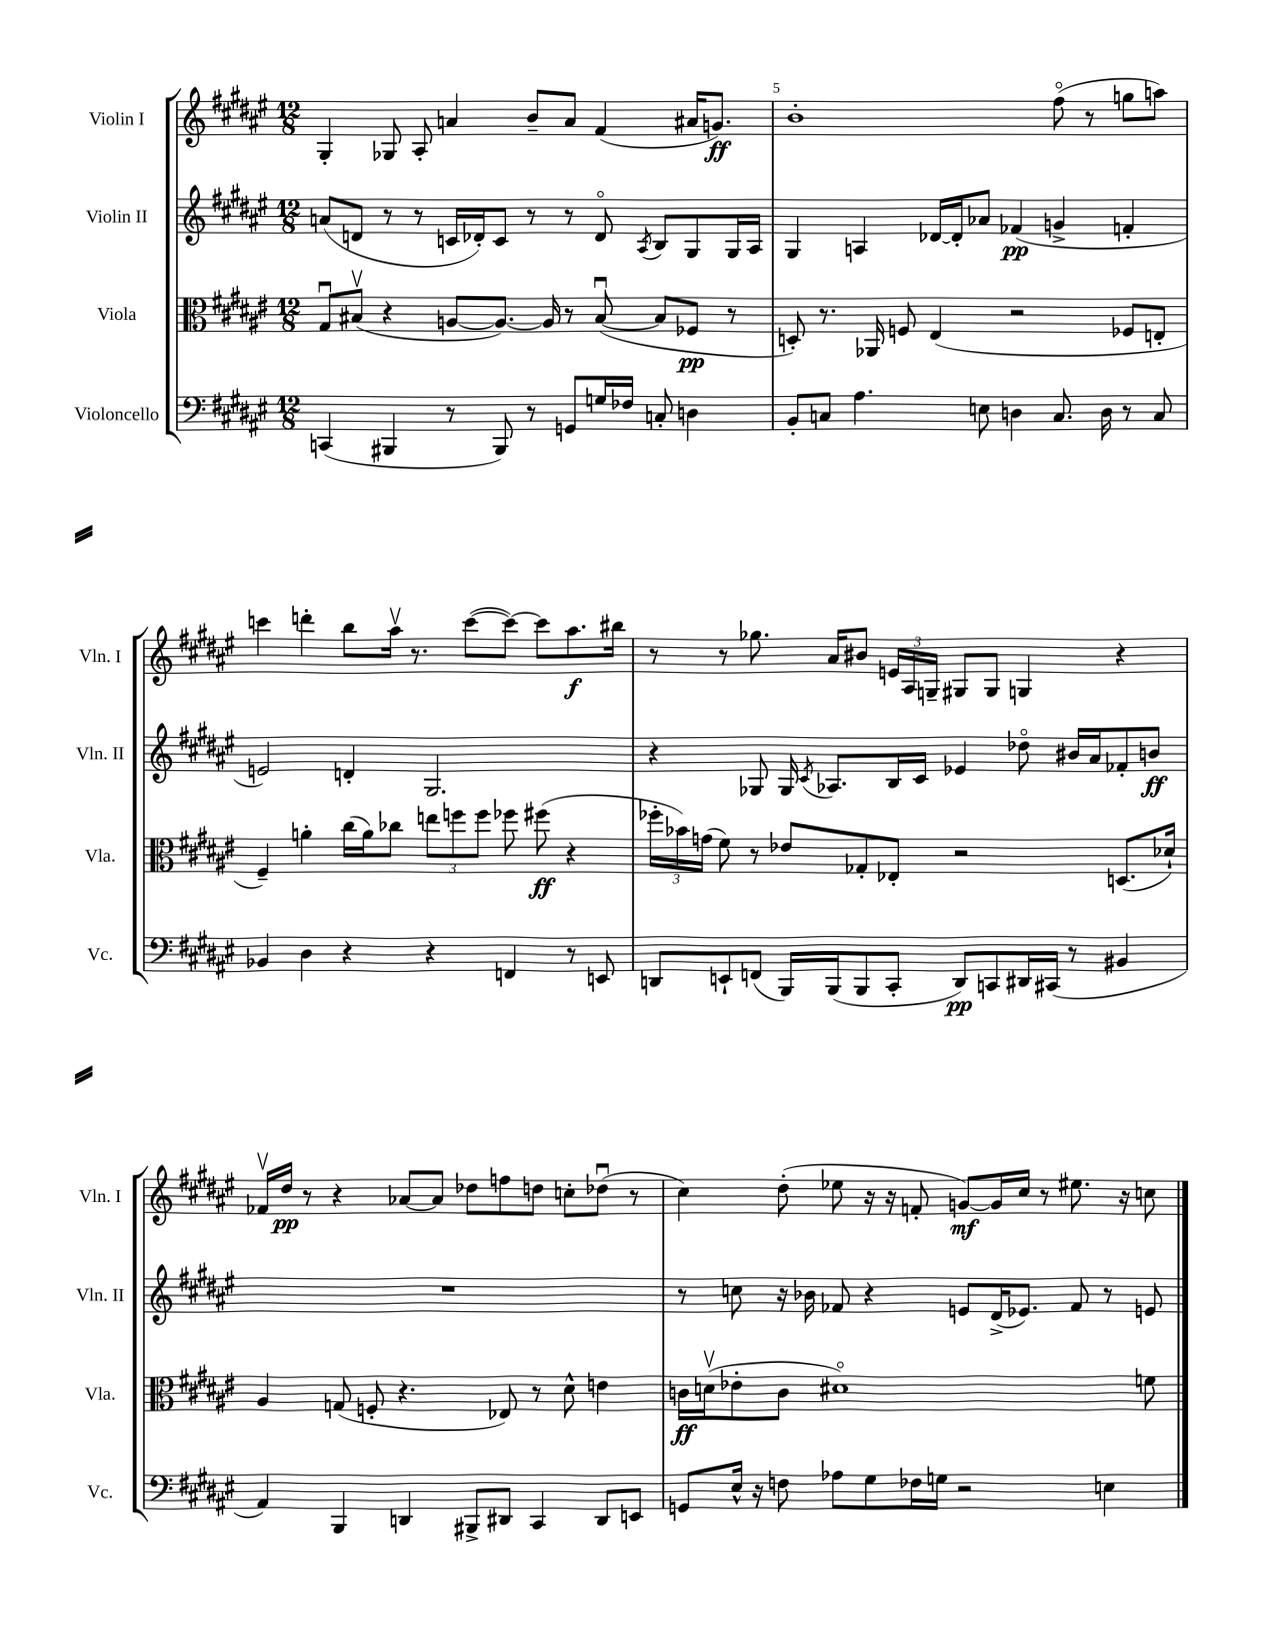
<<
\new StaffGroup <<
\new Staff = "s0" \with { instrumentName = "Violin I" shortInstrumentName = "Vln. I" } {
    \clef treble \key fis \major \numericTimeSignature \time 12/8
    \autoBeamOff gis4-. ges8 ais8-. a'4 b'8[-- a'8] fis'4( ais'16[ g'8.]\ff) |
    b'1-. fis''8\flageolet( r8 g''8[ a''8]) |
    c'''4 d'''4-. b''8[ ais''16]\upbow r8. c'''8[~( c'''8]~) c'''8[ ais''8.\f bis''16] |
    r8 r8 ges''8. ais'16[ bis'8] \tuplet 3/2 { e'16[ ais16 g16]-- } gis8[ gis8] g4 r4 |
    fes'16[\upbow dis''16]\pp r8 r4 aes'8[~ aes'8] des''8[ f''8 d''8] c''8[-. des''8]\downbow( r8 |
    cis''4) dis''8-.( ees''8 r16 r16 f'8-. g'8[~\mf) g'16 cis''16] r8 eis''8. r16 c''8 \bar "|." |
}
\new Staff = "s1" \with { instrumentName = "Violin II" shortInstrumentName = "Vln. II" } {
    \clef treble \key fis \major \numericTimeSignature \time 12/8
    \autoBeamOff a'8[( d'8] r8 r8 c'16[ des'16-.) c'8] r8 r8 des'8\flageolet \acciaccatura { ais8 } b8[ gis8 gis16 ais16] |
    gis4 a4 des'16[~ des'16-. aes'8] fes'4\pp( g'4-> f'4-. |
    e'2) d'4-. gis2. |
    r4 ges8 ges16 \acciaccatura { cis'8 } aes8.[ b16 cis'16] ees'4 des''8\flageolet bis'16[ ais'16 fes'8-. b'8]\ff |
    R1. |
    r8 c''8 r16 bes'16 fes'8 r4 e'8[ dis'16->( ees'8.]) fes'8 r8 e'8 \bar "|." |
}
\new Staff = "s2" \with { instrumentName = "Viola" shortInstrumentName = "Vla." } {
    \clef alto \key fis \major \numericTimeSignature \time 12/8
    \autoBeamOff gis8[\downbow bis8]\upbow( r4 a8[~ a8.]~) a16 r8 bis8~\downbow( bis8[ fes8]\pp r8 |
    d8-.) r8. aes,16 f8 eis4( r2 fes8[ e8]-. |
    fis4--) a'4-. cis''16[( a'16) ces''8] \tuplet 3/2 { e''8[ f''8 f''8] } fes''8 fis''8\ff( r4 |
    \tuplet 3/2 { fes''16[-. bes'16) g'16]( } fis'8) r8 ees'8[ ges8-. ees8]-. r2 d8.[( des'16]-!) |
    ais4 g8( f8-. r4. ees8) r8 dis'8-^ e'4 |
    c'16[\ff d'16\upbow( ees'8-. c'8] dis'1\flageolet) f'8 \bar "|." |
}
\new Staff = "s3" \with { instrumentName = "Violoncello" shortInstrumentName = "Vc." } {
    \clef bass \key fis \major \numericTimeSignature \time 12/8
    \autoBeamOff c,4( bis,,4 r8 bis,,8) r8 g,8[ g16 fes16] c8-. d4 |
    b,8[-. c8] ais4. e8 d4 c8. d16 r8 c8 |
    bes,4 dis4 r4 r4 f,4 r8 e,8 |
    d,8[ e,8-! f,8]( b,,16[) b,,16( b,,8 cis,8]-. d,8[\pp) c,8 dis,16 cis,16]( r8 bis,4 |
    ais,4) b,,4 d,4 bis,,8[-> dis,8] cis,4 dis,8[ e,8] |
    g,8[ eis16]-^ r16 f8 aes8[ gis8 fes16 g16] r2 e4 \bar "|." |
}
>>
>>
\layout { \context { \Score currentBarNumber = #4 \override BarNumber.break-visibility = ##(#f #t #t) barNumberVisibility = #(every-nth-bar-number-visible 5) } }
